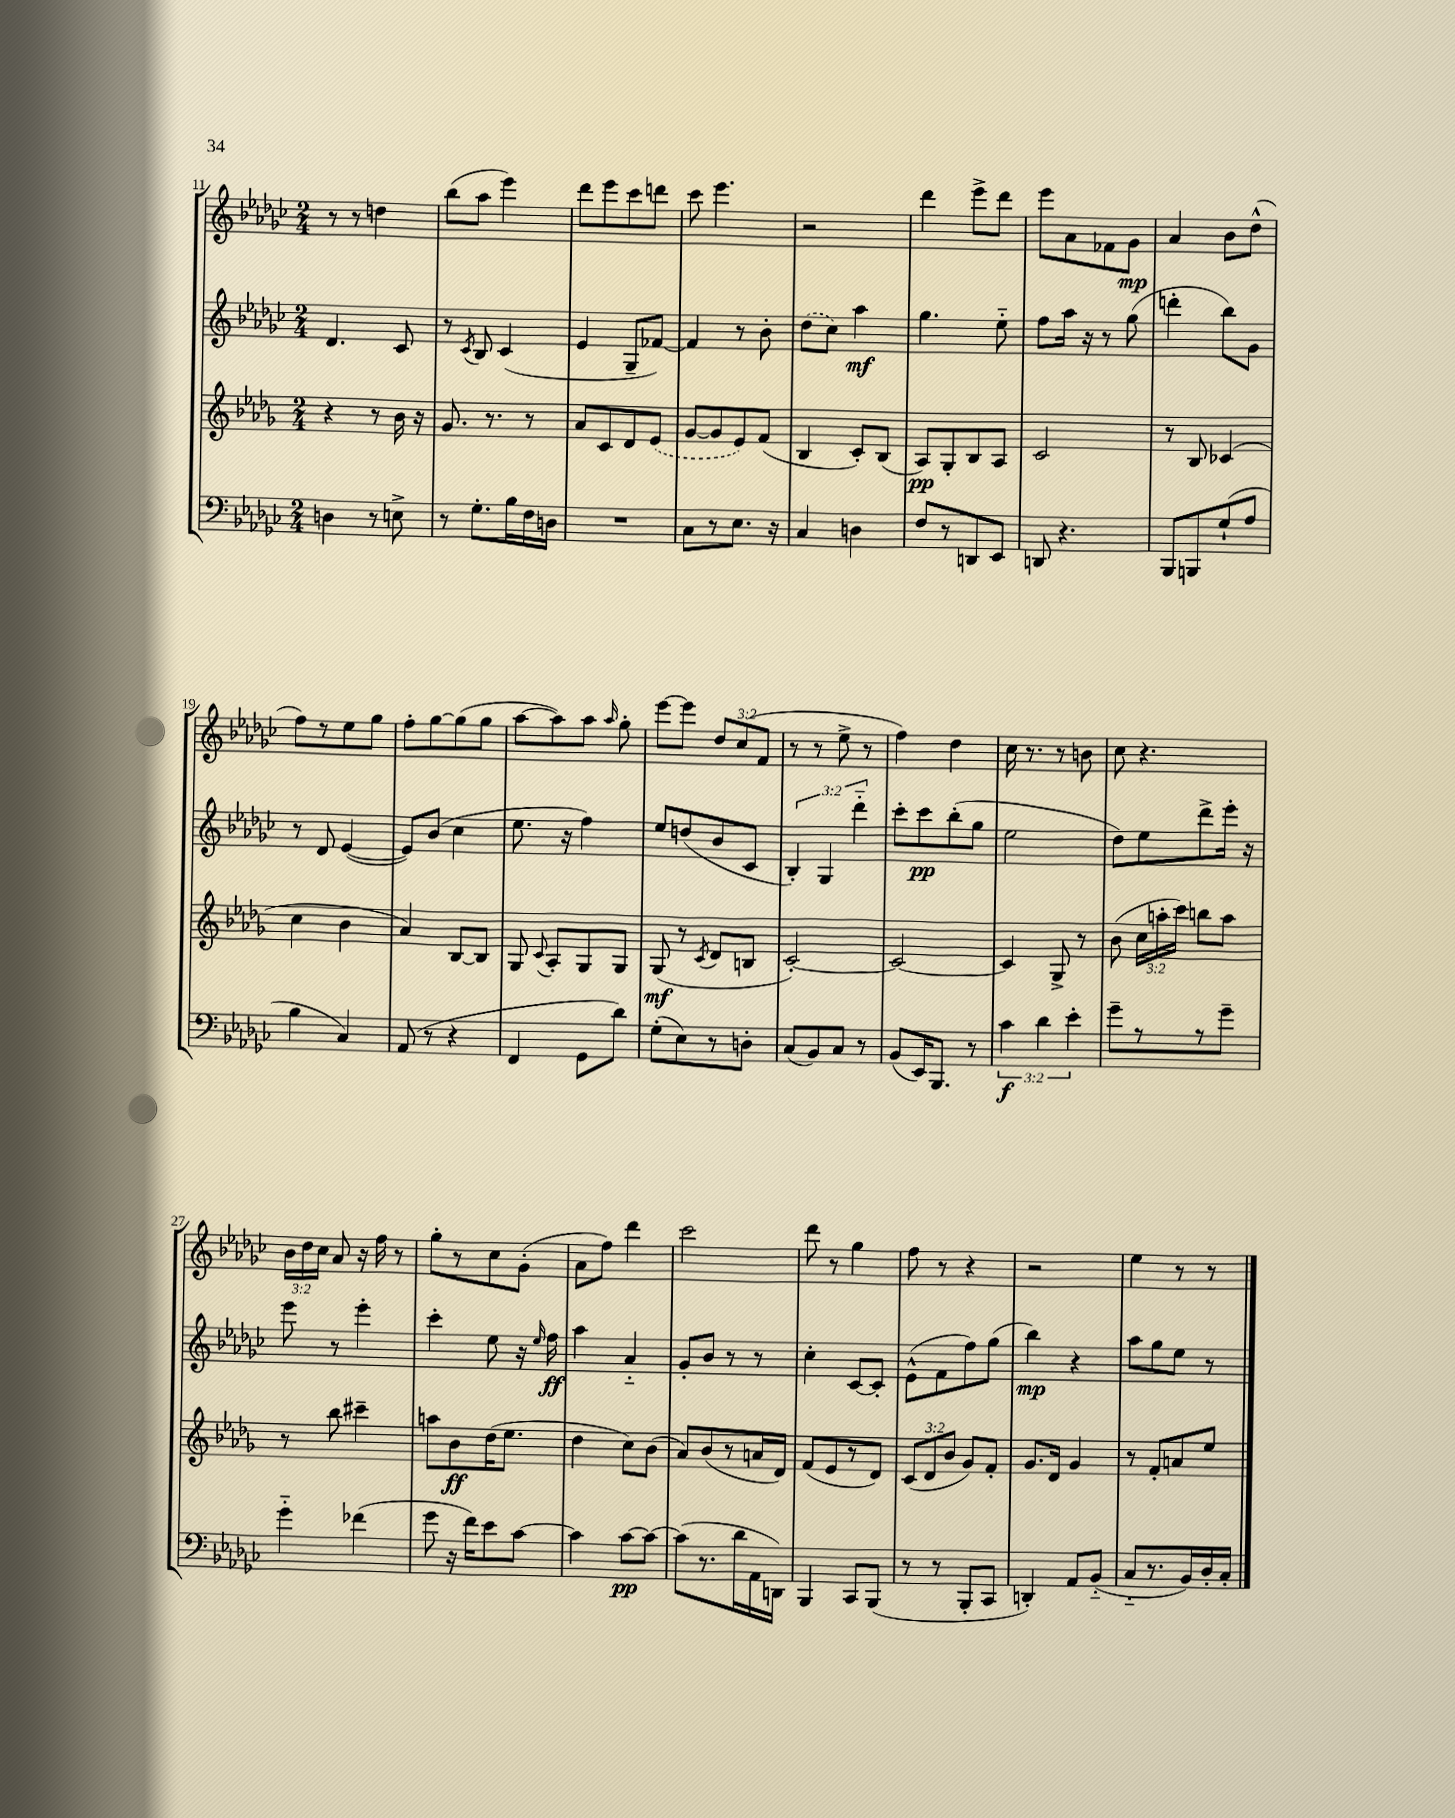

**kern	**dynam	**kern	**dynam	**kern	**dynam	**kern	**dynam
*part4	*part4	*part3	*part3	*part2	*part2	*part1	*part1
*staff4	*staff4	*staff3	*staff3	*staff2	*staff2	*staff1	*staff1
*clefF4	*	*clefG2	*	*clefG2	*	*clefG2	*
*k[b-e-a-d-g-c-]	*	*k[b-e-a-d-g-]	*	*k[b-e-a-d-g-c-]	*	*k[b-e-a-d-g-c-]	*
*M2/4	*	*M2/4	*	*M2/4	*	*M2/4	*
=11	=11	=11	=11	=11	=11	=11	=11
4Dn\	.	4r	.	4.d-/	.	8r	.
.	.	.	.	.	.	8r	.
8r	.	8r	.	.	.	4ddn\	.
8En^\	.	16b-\	.	8c-/	.	.	.
.	.	16r	.	.	.	.	.
=12	=12	=12	=12	=12	=12	=12	=12
8r	.	8.g-/	.	8r	.	(8bb-\L	.
.	.	.	.	8qc-/	.	.	.
8.G-'\L	.	.	.	8B-/	.	8aa-\J	.
.	.	8.r	.	.	.	.	.
.	.	.	.	(4c-/	.	4eee-\)	.
16B-\L	.	.	.	.	.	.	.
16F\	.	8r	.	.	.	.	.
16Dn\JJ	.	.	.	.	.	.	.
=13	=13	=13	=13	=13	=13	=13	=13
2r	.	8a-/L	.	4e-/	.	8ddd-\L	.
.	.	8c/	.	.	.	8eee-\	.
.	.	8d-/	.	8G-~/L	.	8ccc-\	.
.	.	(8e-/J	.	[8f-X/J)	.	8dddn\J	.
=14	=14	=14	=14	=14	=14	=14	=14
8C-\L	.	[8g-/L	.	4f-/]	.	8ccc-\	.
8r	.	8g-/]	.	.	.	4.eee-\	.
8.E-\J	.	8e-/)	.	8r	.	.	.
.	.	(8f/J	.	8b-'\	.	.	.
16r	.	.	.	.	.	.	.
=15	=15	=15	=15	=15	=15	=15	=15
4C-/	.	4B-/	.	(8dd-\L	.	2r	.
.	.	.	.	8cc-\J)	.	.	.
4Dn\	.	8c'/L)	.	4aa-\	mf	.	.
.	.	(8B-/J	.	.	.	.	.
=16	=16	=16	=16	=16	=16	=16	=16
8F/L	.	8A-/L)	pp	4.gg-\	.	4ddd-\	.
8r	.	8G-'/	.	.	.	.	.
8DDn/	.	8B-/	.	.	.	8eee-^\L	.
8EE-/J	.	8A-/J	.	8ee-\	.	8ddd-\J	.
=17	=17	=17	=17	=17	=17	=17	=17
8DDn/	.	2c/	.	8ff\L	.	8eee-\L	.
4.r	.	.	.	16aa-\Jk	.	8a-\	.
.	.	.	.	16r	.	.	.
.	.	.	.	8r	.	8f-X\	.
.	.	.	.	(8gg-\	.	8g-\J	mp
=18	=18	=18	=18	=18	=18	=18	=18
8BBB-/L	.	8r	.	4dddn'\	.	4a-/	.
8BBBn/	.	8B-/	.	.	.	.	.
(8G-`/	.	(4c-X/	.	8bb-\L)	.	8b-\L	.
8A-/J	.	.	.	8g-\J	.	(8dd-^^\J	.
!!LO:LB:g=z
=19	=19	=19	=19	=19	=19	=19	=19
4B-\	.	4cc\	.	8r	.	8ff\L)	.
.	.	.	.	8d-/	.	8r	.
4C-/)	.	4b-\	.	([4e-/	.	8ee-\	.
.	.	.	.	.	.	8gg-\J	.
=20	=20	=20	=20	=20	=20	=20	=20
(8AA-/	.	4a-/)	.	8e-/L])	.	8ff'\L	.
8r	.	.	.	(8b-/J	.	[8gg-\	.
4r	.	[8B-/L	.	4cc-\	.	(8gg-\]	.
.	.	8B-/J]	.	.	.	8gg-\J	.
=21	=21	=21	=21	=21	=21	=21	=21
4FF/	.	8G-/	.	8.ee-\	.	[8aa-\L	.
.	.	8qqc/	.	.	.	.	.
.	.	8A-'/L	.	.	.	8aa-\])	.
.	.	.	.	16r	.	.	.
8GG-\L	.	8G-/	.	4ff\)	.	8aa-\J	.
.	.	.	.	.	.	16qqaa-/	.
8d-\J)	.	8G-/J	.	.	.	8gg-'\	.
=22	=22	=22	=22	=22	=22	=22	=22
(8G-'\L	.	(8G-/	mf	8ee-/L	.	[8eee-\L	.
8E-\)	.	8r	.	(8ddn/	.	8eee-\J]	.
.	.	8qc/	.	.	.	.	.
8r	.	8d-/L	.	8b-/	.	12dd-/L	.
.	.	.	.	.	.	(12cc-/	.
8Dn'\J	.	8Bn/J	.	8c-/J	.	.	.
.	.	.	.	.	.	12f/J	.
=23	=23	=23	=23	=23	=23	=23	=23
(8C-/L	.	[2c'/)	.	6B-'/)	.	8r	.
8BB-/)	.	.	.	.	.	8r	.
.	.	.	.	6G-/	.	.	.
8C-/J	.	.	.	.	.	8ee-^\	.
.	.	.	.	6ddd-\	.	.	.
8r	.	.	.	.	.	8r	.
=24	=24	=24	=24	=24	=24	=24	=24
(8BB-/L	.	2c/_	.	8ccc-'\L	.	4ff\)	.
16EE-/K)	.	.	.	8ccc-\	pp	.	.
8.BBB-/J	.	.	.	.	.	.	.
.	.	.	.	(8bb-'\	.	4dd-\	.
8r	.	.	.	8gg-\J	.	.	.
=25	=25	=25	=25	=25	=25	=25	=25
6c-\	f	4c/]	.	2ee-\	.	16cc-\	.
.	.	.	.	.	.	8.r	.
6d-\	.	.	.	.	.	.	.
.	.	8G-^/	.	.	.	8r	.
6e-'\	.	.	.	.	.	.	.
.	.	8r	.	.	.	8bn\	.
=26	=26	=26	=26	=26	=26	=26	=26
8g-~\L	.	(8b-\	.	8dd-\L)	.	8cc-\	.
8r	.	24cc\LL	.	8ee-\	.	4.r	.
.	.	24aan'\	.	.	.	.	.
.	.	24ccc\JJ)	.	.	.	.	.
8r	.	8bbn\L	.	8ddd-^\	.	.	.
8g-~\J	.	8aa\J	.	16eee-'\Jk	.	.	.
.	.	.	.	16r	.	.	.
!!LO:LB:g=z
=27	=27	=27	=27	=27	=27	=27	=27
4g-\	.	8r	.	8eee-\	.	24b-\LL	.
.	.	.	.	.	.	24dd-\	.
.	.	.	.	.	.	24cc-\JJ	.
.	.	8bb-\	.	8r	.	8a-/	.
(4f-X\	.	4ccc#X~\	.	4eee-'\	.	16r	.
.	.	.	.	.	.	16ff\	.
.	.	.	.	.	.	8r	.
=28	=28	=28	=28	=28	=28	=28	=28
8g-\	.	8aan\L	.	4ccc-'\	.	8gg-'\L	.
16r	.	8b-\	ff	.	.	8r	.
16f\KL)	.	.	.	.	.	.	.
8e-\	.	(16dd-\K	.	8ee-\	.	8cc-\	.
.	.	8.ee-\J	.	.	.	.	.
[8c-\J	.	.	.	16r	.	(8g-'\J	.
.	.	.	.	16qqee-/	.	.	.
.	.	.	.	16ff\	ff	.	.
=29	=29	=29	=29	=29	=29	=29	=29
4c-\]	.	4dd-\	.	4aa-\	.	8a-\L	.
.	.	.	.	.	.	8ff\J)	.
[8c-\L	pp	8cc\L)	.	4a-/	.	4ddd-\	.
8c-\J_	.	(8b-\J	.	.	.	.	.
=30	=30	=30	=30	=30	=30	=30	=30
(8c-\L]	.	8a-/L)	.	8g-'/L	.	2ccc-\	.
8.r	.	(8b-/	.	8b-/J	.	.	.
.	.	8r	.	8r	.	.	.
16d-\L	.	.	.	.	.	.	.
16AA-\	.	16an/L	.	8r	.	.	.
16DDn\JJ)	.	16d-/JJ)	.	.	.	.	.
=31	=31	=31	=31	=31	=31	=31	=31
4BBB-/	.	(8f/L	.	4cc-'\	.	8ddd-\	.
.	.	8e-/	.	.	.	8r	.
8CC-/L	.	8r	.	[8c-/L	.	4gg-\	.
(8BBB-/J	.	8d-/J)	.	8c-'/J]	.	.	.
=32	=32	=32	=32	=32	=32	=32	=32
8r	.	(12c/L	.	(8e-^^\L	.	8ff\	.
.	.	12d-/	.	.	.	.	.
8r	.	.	.	8f\	.	8r	.
.	.	12b-/J	.	.	.	.	.
8BBB-'/L	.	8g-/L)	.	8ff\)	.	4r	.
8CC-/J	.	8f'/J	.	(8gg-\J	.	.	.
=33	=33	=33	=33	=33	=33	=33	=33
4DDn'/)	.	8.g-/L	.	4bb-\)	mp	2r	.
.	.	16d-/Jk	.	.	.	.	.
8AA-/L	.	4g-/	.	4r	.	.	.
(8BB-/J	.	.	.	.	.	.	.
=34	=34	=34	=34	=34	=34	=34	=34
8C-/L	.	8r	.	8aa-\L	.	4ee-\	.
8.r	.	8f'/L	.	8gg-\	.	.	.
.	.	8an/	.	8ee-\J	.	8r	.
16BB-/L)	.	.	.	.	.	.	.
16D-'/	.	8ee-/J	.	8r	.	8r	.
16C-'/JJ	.	.	.	.	.	.	.
==	==	==	==	==	==	==	==
*-	*-	*-	*-	*-	*-	*-	*-
